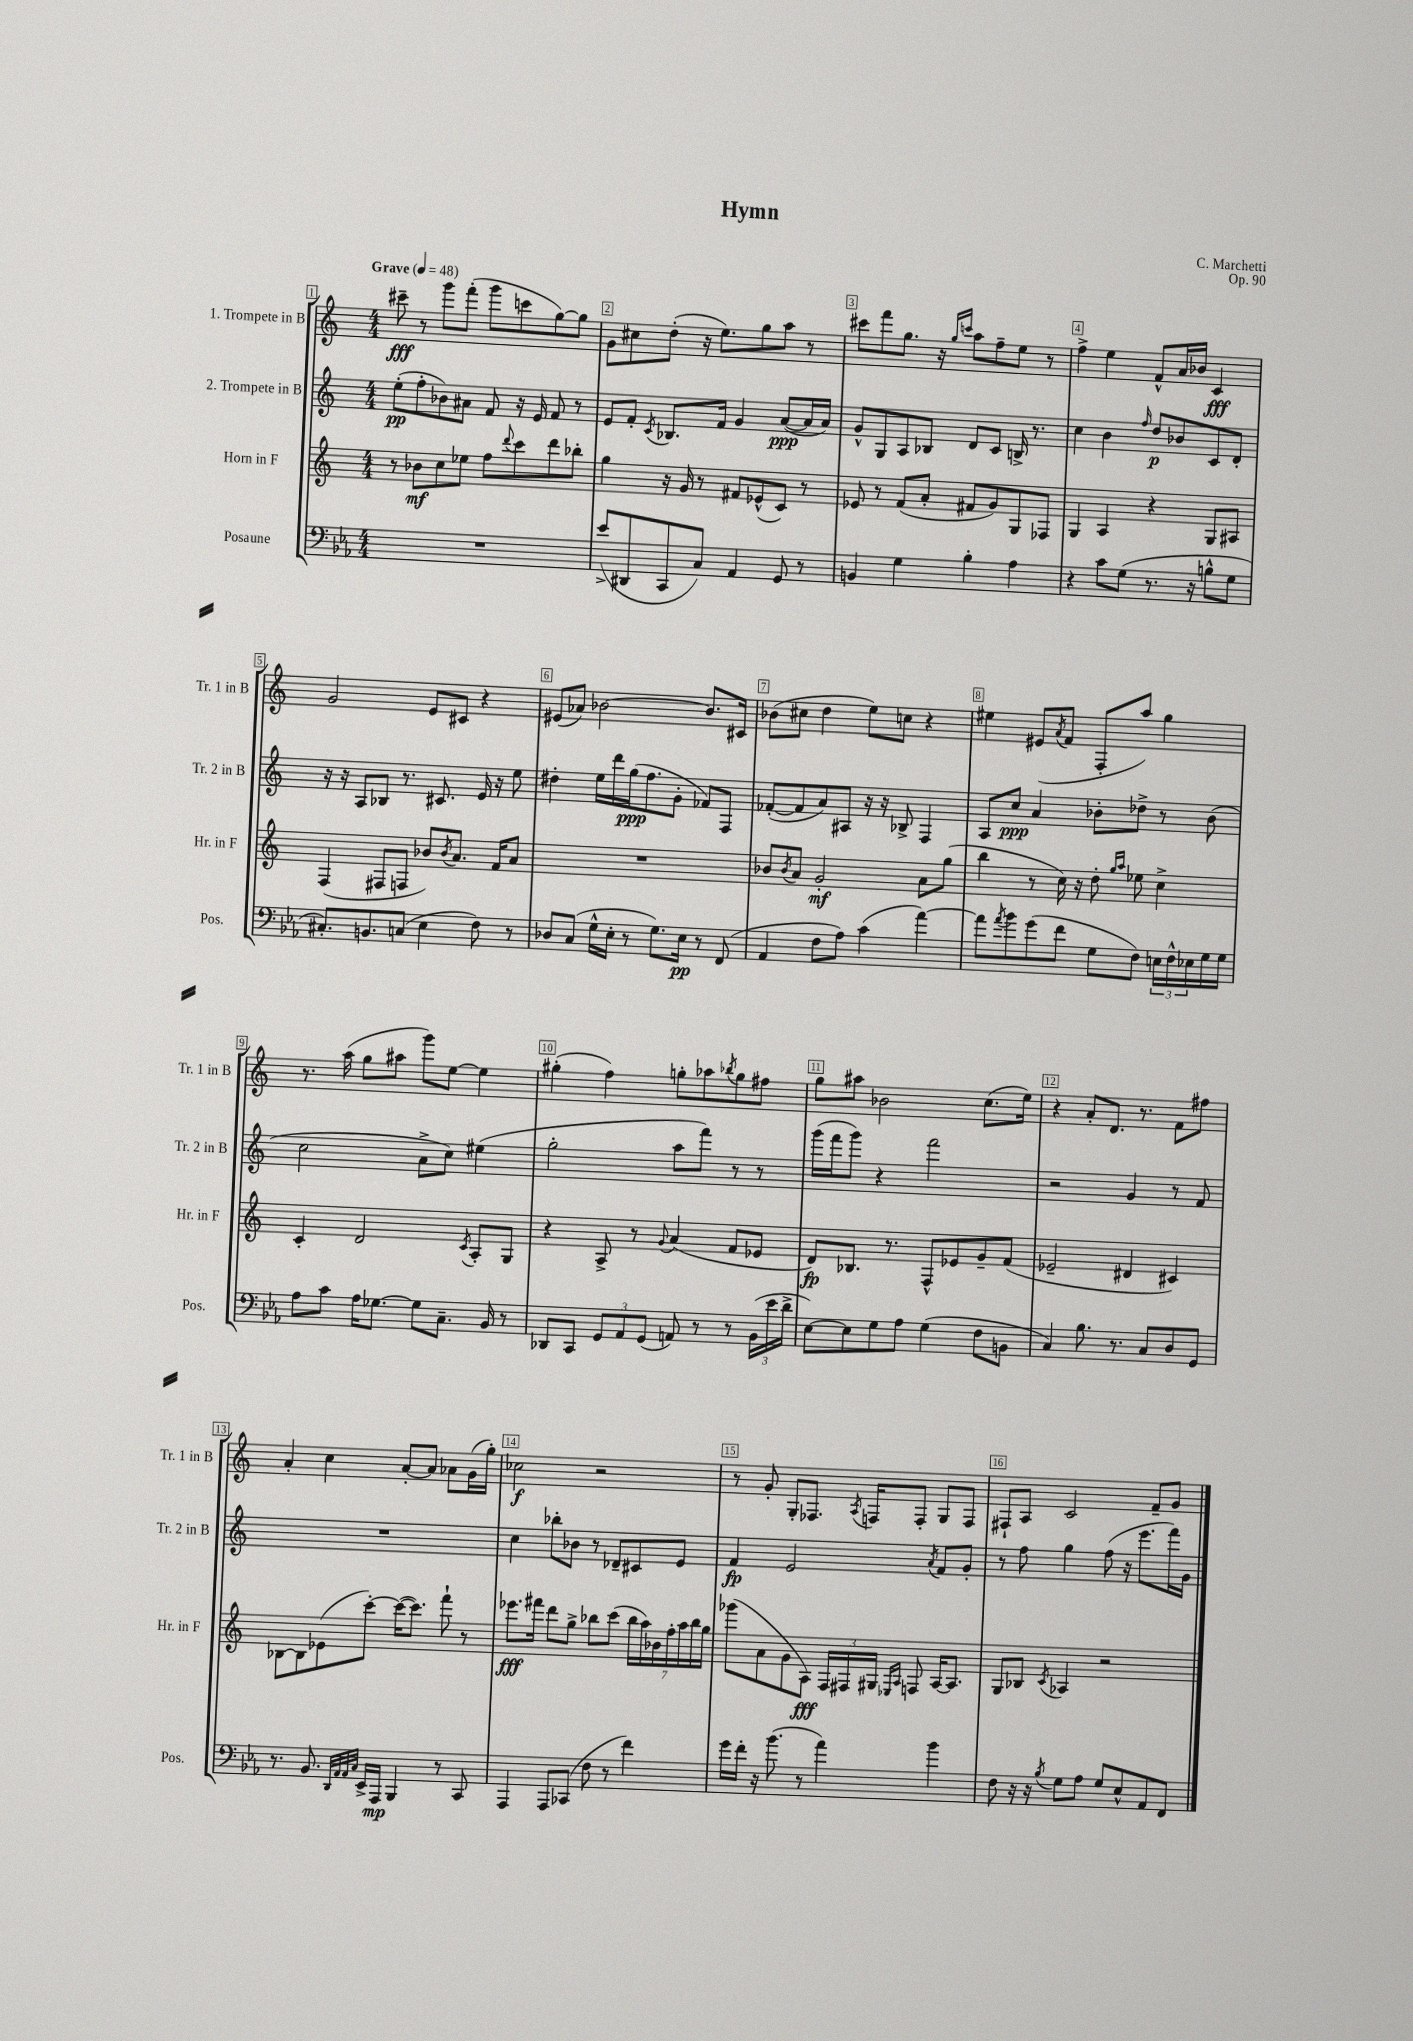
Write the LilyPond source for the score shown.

\header { title = "Hymn" composer = "C. Marchetti" opus = "Op. 90" }
<<
\new StaffGroup <<
\new Staff = "s0" \with { instrumentName = "1. Trompete in B" shortInstrumentName = "Tr. 1 in B" } {
    \clef treble \key c \major \numericTimeSignature \time 4/4 \tempo "Grave" 4 = 48
    cis'''8--\fff r8 g'''8 f'''8-.( g'''8 c'''8 g''8~) g''8 |
    g'8 cis''8 d''8-.( r16 e''8.) g''8 a''8 r8 |
    cis'''8 f'''8 g''8. r16 \grace { g''16 c'''16 } a''8 f''8-- e''8 r8 |
    f''4-> e''4 f'8-^ a'16 bes'16 c'4\fff |
    g'2 e'8 cis'8 r4 |
    eis'8( aes'8) bes'2~ bes'8. cis'16 |
    bes'8( cis''8 d''4 e''8) c''8 r4 |
    eis''4 eis'8( \acciaccatura { a'8 } f'8 f8-. a''8) g''4 |
    r8. a''16( g''8 ais''8 g'''8) e''8~ e''4 |
    gis''4-.( f''4) g''8-. aes''8 \acciaccatura { bes''8 } g''8 fis''8 |
    g''8 ais''8 bes'2 c''8.( e''16) |
    r4 a'8-. d'8. r8. f'8 fis''8 |
    a'4-. c''4 a'8~-. a'8 aes'8 g'16( g''16-.) |
    ces''2\f r2 |
    r8 g'8-. g8-. fes8. \acciaccatura { a8 } f16 f8-. g8 f8 |
    fis8-! a8 c'2 f'8-- g'8 \bar "|." |
}
\new Staff = "s1" \with { instrumentName = "2. Trompete in B" shortInstrumentName = "Tr. 2 in B" } {
    \clef treble \key c \major \numericTimeSignature \time 4/4
    e''8-.\pp( f''8-. bes'8) ais'8 f'8 r16 e'16 f'8 r8 |
    e'8 f'8-. \acciaccatura { c'8 } bes8. f'16 g'4 a'8~\ppp( a'16 a'16) |
    g'8-^ g8 a8 bes8 d'8 c'8 b16-> r8. |
    c''4 b'4 \grace { f''16 } d''8\p bes'8 c'8 d'8-. |
    r16 r16 a8 bes8 r8. cis'8. e'16 r16 e''8 |
    dis''4-. e''16 d'''16 g''16\ppp( f''8. g'8-. fes'8) f8 |
    fes'8~-.( fes'8 a'8) ais8 r16 r16 bes8-> f4 |
    a8 c''8\ppp a'4 bes'8-. des''8-> r8 bes'8( |
    c''2 a'8-> c''8) eis''4( |
    g''2-. a''8 f'''8) r8 r8 |
    g'''16( f'''16 g'''8) r4 f'''2 |
    r2 g'4 r8 f'8 |
    R1 |
    c''4 bes''8-. bes'8 r8 des'8-- cis'8 e'8 |
    f'4\fp e'2 \acciaccatura { a'8 } f'8 g'8-. |
    r8 f''8 g''4 f''8( r16 e'''8. f'''16) g'16 \bar "|." |
}
\new Staff = "s2" \with { instrumentName = "Horn in F" shortInstrumentName = "Hr. in F" } {
    \clef treble \key c \major \numericTimeSignature \time 4/4
    r8 bes'8\mf c''8 ees''8 f''8 \appoggiatura { d'''8 } c'''8 d'''8 bes''8-. |
    g''4 r16 g'16 r8 fis'8 ees'8-^( c'8) r8 |
    ees'8 r8 f'8( a'8-. fis'8 g'8) g8 fes8 |
    g4 a4 r4 g8 ais8 |
    f4( fis8 f8 bes'8) \acciaccatura { bes'8 } a'8. f'16 a'8 |
    R1 |
    bes'8 \acciaccatura { bes'8 } a'8 g'2-.\mf a'8 g''8( |
    b''4 r8 c''16) r16 d''8-. \grace { g''16 a''16 } ees''8 c''4-> |
    c'4-. d'2 \acciaccatura { c'8 } a8-. g8 |
    r4 a8-> r8 \appoggiatura { g'8 } a'4( f'8 ees'8 |
    d'8\fp) bes8. r8. f8-^ ees'8 g'8-- f'8( |
    ees'2-- dis'4 cis'4) |
    bes8~ bes8 ees'8( c'''8~-.) c'''16~( c'''8.) f'''8-! r8 |
    ees'''8.\fff fis'''16 d'''8 g''8-> bes''8 c'''8( \tuplet 7/4 { bes''16 a''16) bes'16 f''16-. a''16 bes''16 g''16 } |
    ges'''8( a'8 g'8 a8\fff) \tuplet 3/2 { f16 fis16 gis16 } \grace { ees16 a16 } f8 a16~ a8. |
    g8 bes8 \acciaccatura { c'8 } aes4 r2 \bar "|." |
}
\new Staff = "s3" \with { instrumentName = "Posaune" shortInstrumentName = "Pos." } {
    \clef bass \key ees \major \numericTimeSignature \time 4/4
    R1 |
    ees'8->( dis,8 c,8 c8) aes,4 g,8 r8 |
    b,4 g4 bes4-. aes4 |
    r4 c'8 g8( r8. r16 b8-^ g8 |
    cis8.-.) b,8. c8( ees4 f8) r8 |
    des8 c8( g16-^ ees16-. r8 g8.) ees16\pp r8 f,8( |
    aes,4 f8 aes8) c'4( aes'4~) |
    aes'8 \acciaccatura { aes'8 } bes'8 g'8( f'8 g8 f8) \tuplet 3/2 { e16 f16-^ ees16 } g16 g16 |
    aes8 c'8 aes16 ges8.~ ges8 c8.-- bes,16 r8 |
    des,8 c,8 \tuplet 3/2 { g,8 aes,8 g,8( } a,8) r8 r8 \tuplet 3/2 { bes,16( ees'16 d'16-> } |
    ees8~) ees8 g8 aes8 g4( f8 b,8 |
    c4) bes8. r8. c8 d8 g,8 |
    r8. bes,8. \grace { d,32 aes,32 aes,32 c32 } ees,16-> aes,,16\mp bes,,4 r8 c,8 |
    aes,,4 aes,,8 ces,8( f8 r8 f'4) |
    g'16 f'16-. r16 bes'8.( r8 aes'4) bes'4 |
    f8 r16 r16 \acciaccatura { bes8 } g8 aes8 g8 ees8-^ aes,8 f,8 \bar "|." |
}
>>
>>
\layout { \context { \Score \override BarNumber.break-visibility = ##(#f #t #t) barNumberVisibility = #all-bar-numbers-visible \override BarNumber.stencil = #(make-stencil-boxer 0.1 0.3 ly:text-interface::print) } }
